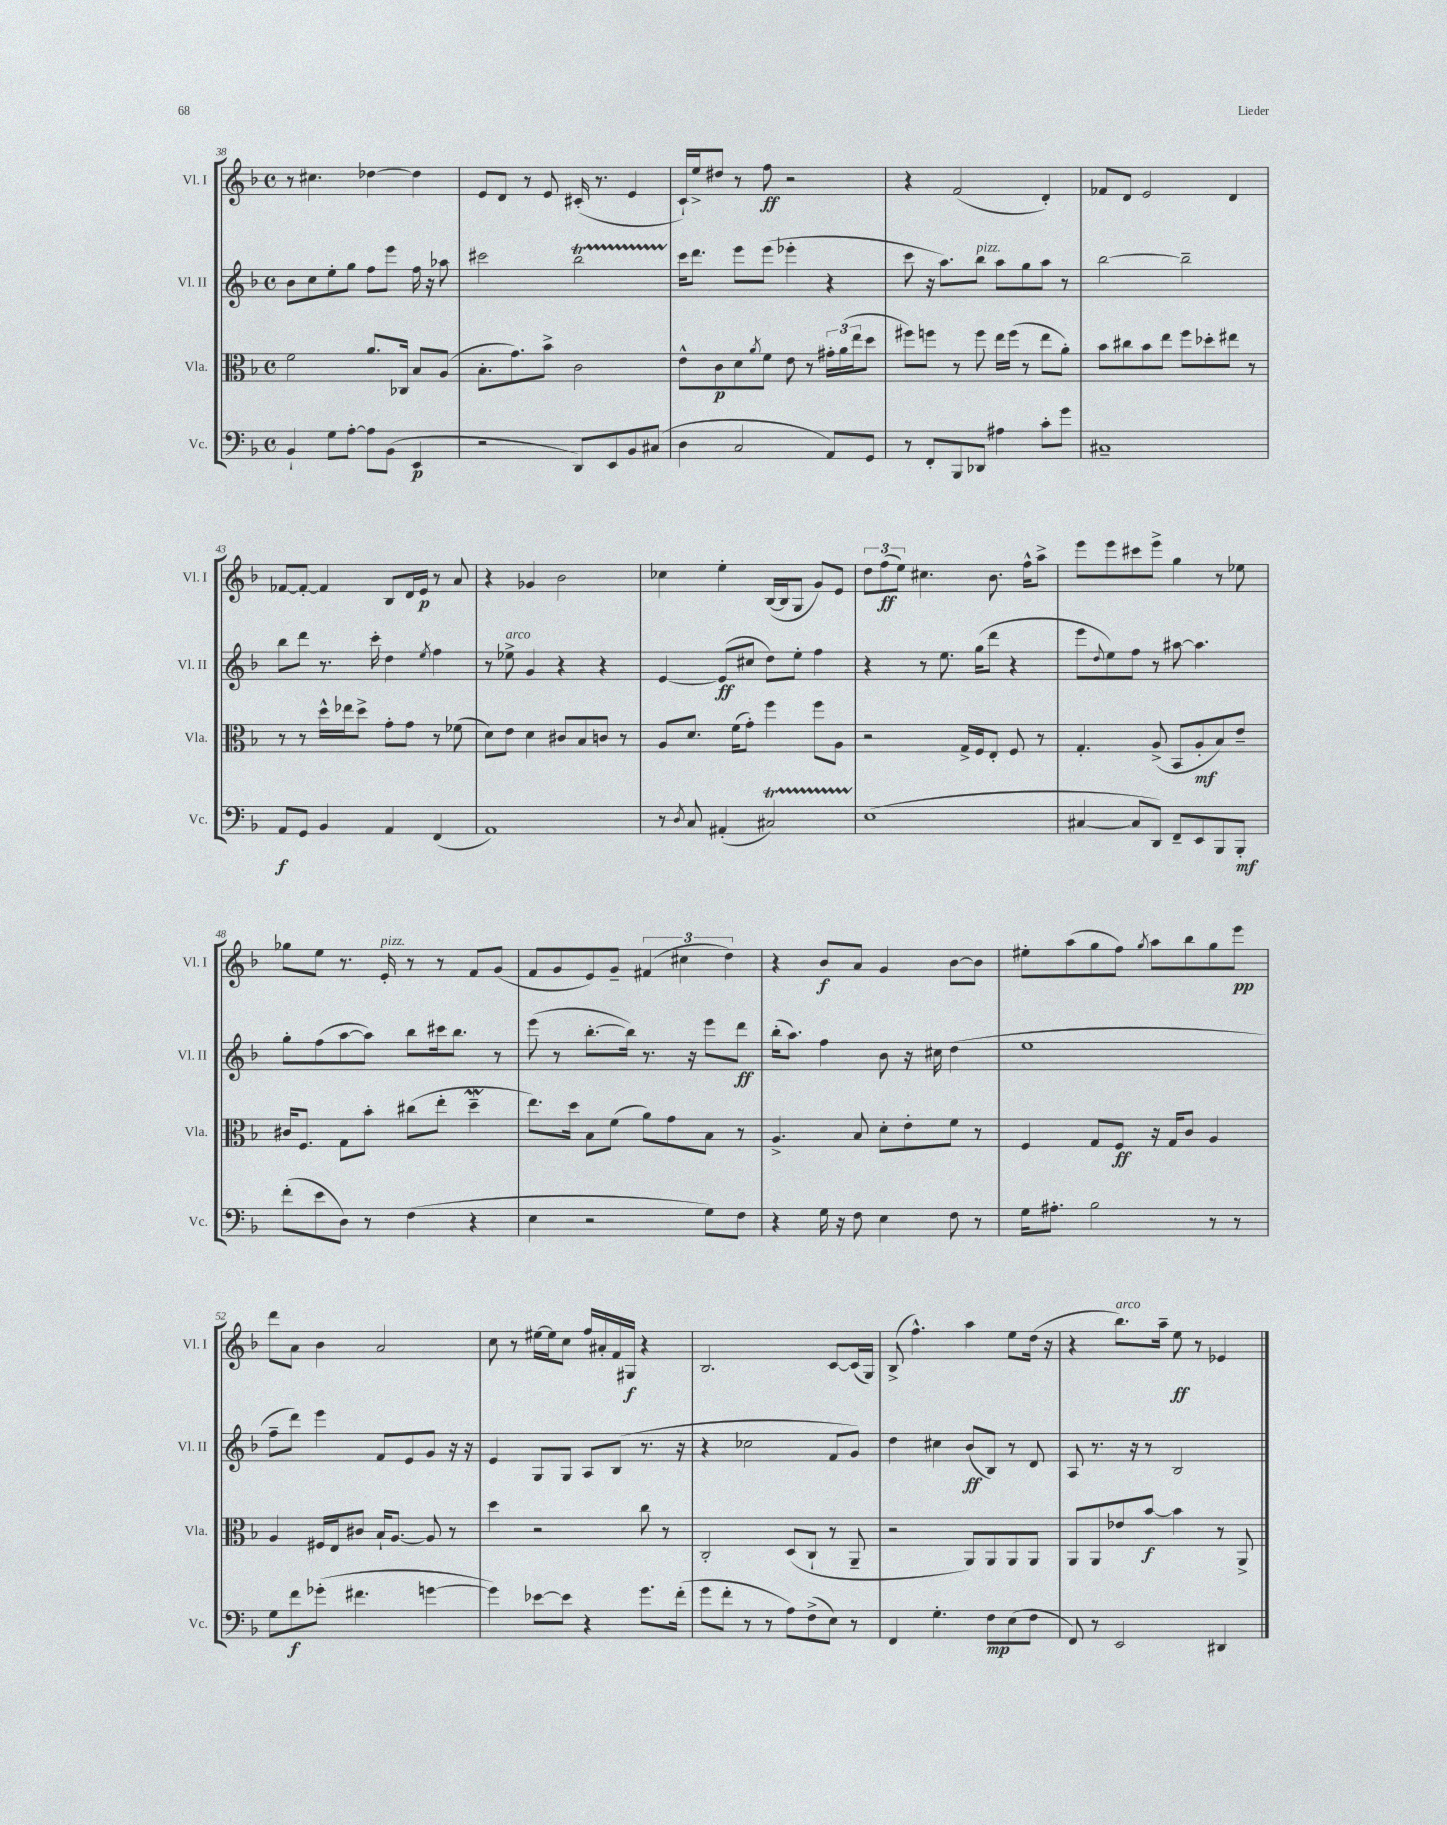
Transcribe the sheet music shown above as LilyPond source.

<<
\new StaffGroup <<
\new Staff = "s0" \with { instrumentName = "Vl. I" shortInstrumentName = "Vl. I" } {
    \clef treble \key f \major \defaultTimeSignature \time 4/4
    r8 cis''4. des''4~ des''4 |
    e'8 d'8 r8 e'8 cis'16-.( r8. e'4 |
    c'16-!) e''16-> dis''8 r8 f''8\ff r2 |
    r4 f'2( d'4-.) |
    fes'8 d'8 e'2 d'4 |
    fes'8~ fes'8~-. fes'4 bes8 d'16 e'16\p r8 a'8 |
    r4 ges'4 bes'2 |
    ces''4 e''4-. bes16~( bes16 g8 g'8) e'8 |
    \tuplet 3/2 { d''8 f''8\ff( e''8) } cis''4. bes'8. f''16-^ a''8-> |
    e'''8 e'''8 cis'''8 e'''8-> g''4 r8 ees''8 |
    ges''8 e''8 r8. e'16-.^\markup { \italic "pizz." } r8 r8 f'8 g'8( |
    f'8 g'8 e'8) g'8-- \tuplet 3/2 { fis'4( cis''4 d''4) } |
    r4 bes'8\f a'8 g'4 bes'8~ bes'8 |
    eis''8-. a''8( g''8 f''8) \acciaccatura { g''8 } a''8 bes''8 g''8 e'''8\pp |
    d'''8 a'8 bes'4 a'2 |
    c''8 r8 eis''16~ eis''16 c''8 f''16 ais'16-. f'16 gis16\f r4 |
    bes2. c'8~ c'16( g16) |
    bes8->( f''4.-^) a''4 e''8 d''16( r16 |
    r4 bes''8.^\markup { \italic "arco" }) a''16-- e''8\ff r8 ees'4 \bar "|." |
}
\new Staff = "s1" \with { instrumentName = "Vl. II" shortInstrumentName = "Vl. II" } {
    \clef treble \key f \major \defaultTimeSignature \time 4/4
    bes'8 c''8 e''8-. g''8 f''8 e'''8 f''16 r16 aes''8 |
    cis'''2 bes''2\startTrillSpan |
    c'''16\stopTrillSpan d'''8. e'''8 e'''8( ees'''4-. r4 |
    c'''8 r16 a''8.) bes''8^\markup { \italic "pizz." } a''8 g''8 a''8 r8 |
    bes''2~ bes''2-- |
    bes''8 d'''8 r8. c'''16-. d''4 \acciaccatura { e''8 } f''4 |
    r8 ees''8->^\markup { \italic "arco" } g'4 r4 r4 |
    e'4~ e'8\ff( cis''8 d''8) e''8-. f''4 |
    r4 r8 e''8. g''16( d'''8 r4 |
    e'''8 \appoggiatura { d''8 } e''8) f''8 r8 ais''8~ ais''4. |
    g''8-. f''8( a''8~ a''8) bes''8 cis'''16 bes''8. r8 |
    e'''8( r8 bes''8.~-. bes''16) r8. r16 e'''8 d'''8\ff |
    bes''16-.( a''8.) f''4 bes'8 r16 cis''16 d''4( |
    e''1 |
    f''8-- d'''8) e'''4 f'8 e'8 g'8 r16 r16 |
    e'4 g8 g8 a8 bes8( r8. r16 |
    r4 ces''2 f'8 g'8) |
    d''4 cis''4 bes'8\ff( bes8) r8 d'8 |
    a8 r8. r16 r8 bes2 \bar "|." |
}
\new Staff = "s2" \with { instrumentName = "Vla." shortInstrumentName = "Vla." } {
    \clef alto \key f \major \defaultTimeSignature \time 4/4
    f'2 a'8. ces16 bes8 a8( |
    bes8.-. g'8.) bes'8-> c'2 |
    e'8-^ c'8\p d'8 \acciaccatura { a'8 } f'8 e'8 r8 \tuplet 3/2 { gis'16-. a'16( e''16 } d''8 |
    fis''8) f''8 r8 f''8 e''16 f''16( r8 e''8 a'8-.) |
    bes'8 cis''8 bes'8 e''8 f''8 des''8-. eis''8 r8 |
    r8 r8 d''16-^ ees''16 d''8-> g'8-. g'8 r8 fes'8( |
    d'8) e'8 d'4 cis'8 bes8 c'8 r8 |
    a8 d'8. f'16( g'8-.) f''4 f''8 a8 |
    r2 g16-> f16 e8-. f8 r8 |
    g4.-. a8->( bes,8 a8-.\mf bes8) e'8-- |
    cis'16 f8. g8 bes'8-. cis''8( e''8-. d''4--\mordent |
    e''8.) d''16 bes8 f'8( a'8) g'8 bes8 r8 |
    a4.-> bes8 d'8-. e'8-. f'8 r8 |
    f4 g8 f8\ff r16 g16 c'8 a4 |
    a4 fis16 e16 cis'8 bes16-! a8.~ a8 r8 |
    d''4 r2 c''8 r8 |
    c2-. d8( c8-! r8 a,8-- |
    r2 a,8) a,8 a,8 a,8 |
    a,8 a,8 ees'8 bes'8~\f bes'4 r8 a,8-> \bar "|." |
}
\new Staff = "s3" \with { instrumentName = "Vc." shortInstrumentName = "Vc." } {
    \clef bass \key f \major \defaultTimeSignature \time 4/4
    bes,4-! g8 a8~-. a8 bes,8( e,4\p |
    r2 d,8) e,8 bes,8 cis8( |
    d4 c2 a,8) g,8 |
    r8 f,8-. bes,,8 des,8 ais4 c'8-. g'8 |
    cis1-- |
    a,8\f g,8 bes,4 a,4 f,4( |
    a,1) |
    r8 \acciaccatura { d8 } c8 ais,4-.( cis2\startTrillSpan) |
    e1\stopTrillSpan( |
    cis4~ cis8 d,8) f,8-- e,8 bes,,8 bes,,8-.\mf |
    f'8-.( e'8 d8) r8 f4( r4 |
    e4 r2 g8) f8 |
    r4 g16 r16 f8 e4 f8 r8 |
    g16 ais8.-. bes2 r8 r8 |
    g8 f'8\f ges'8-.( fis'4. g'4~ |
    g'4) ees'8~ ees'8 r4 g'8. f'16-.( |
    g'8 f'8-. r8 r8 a8) f8->( e8) r8 |
    f,4 g4.-. f8\mp e8( f8 |
    f,8) r8 e,2 dis,4 \bar "|." |
}
>>
>>
\layout { \context { \Score currentBarNumber = #38 } }
